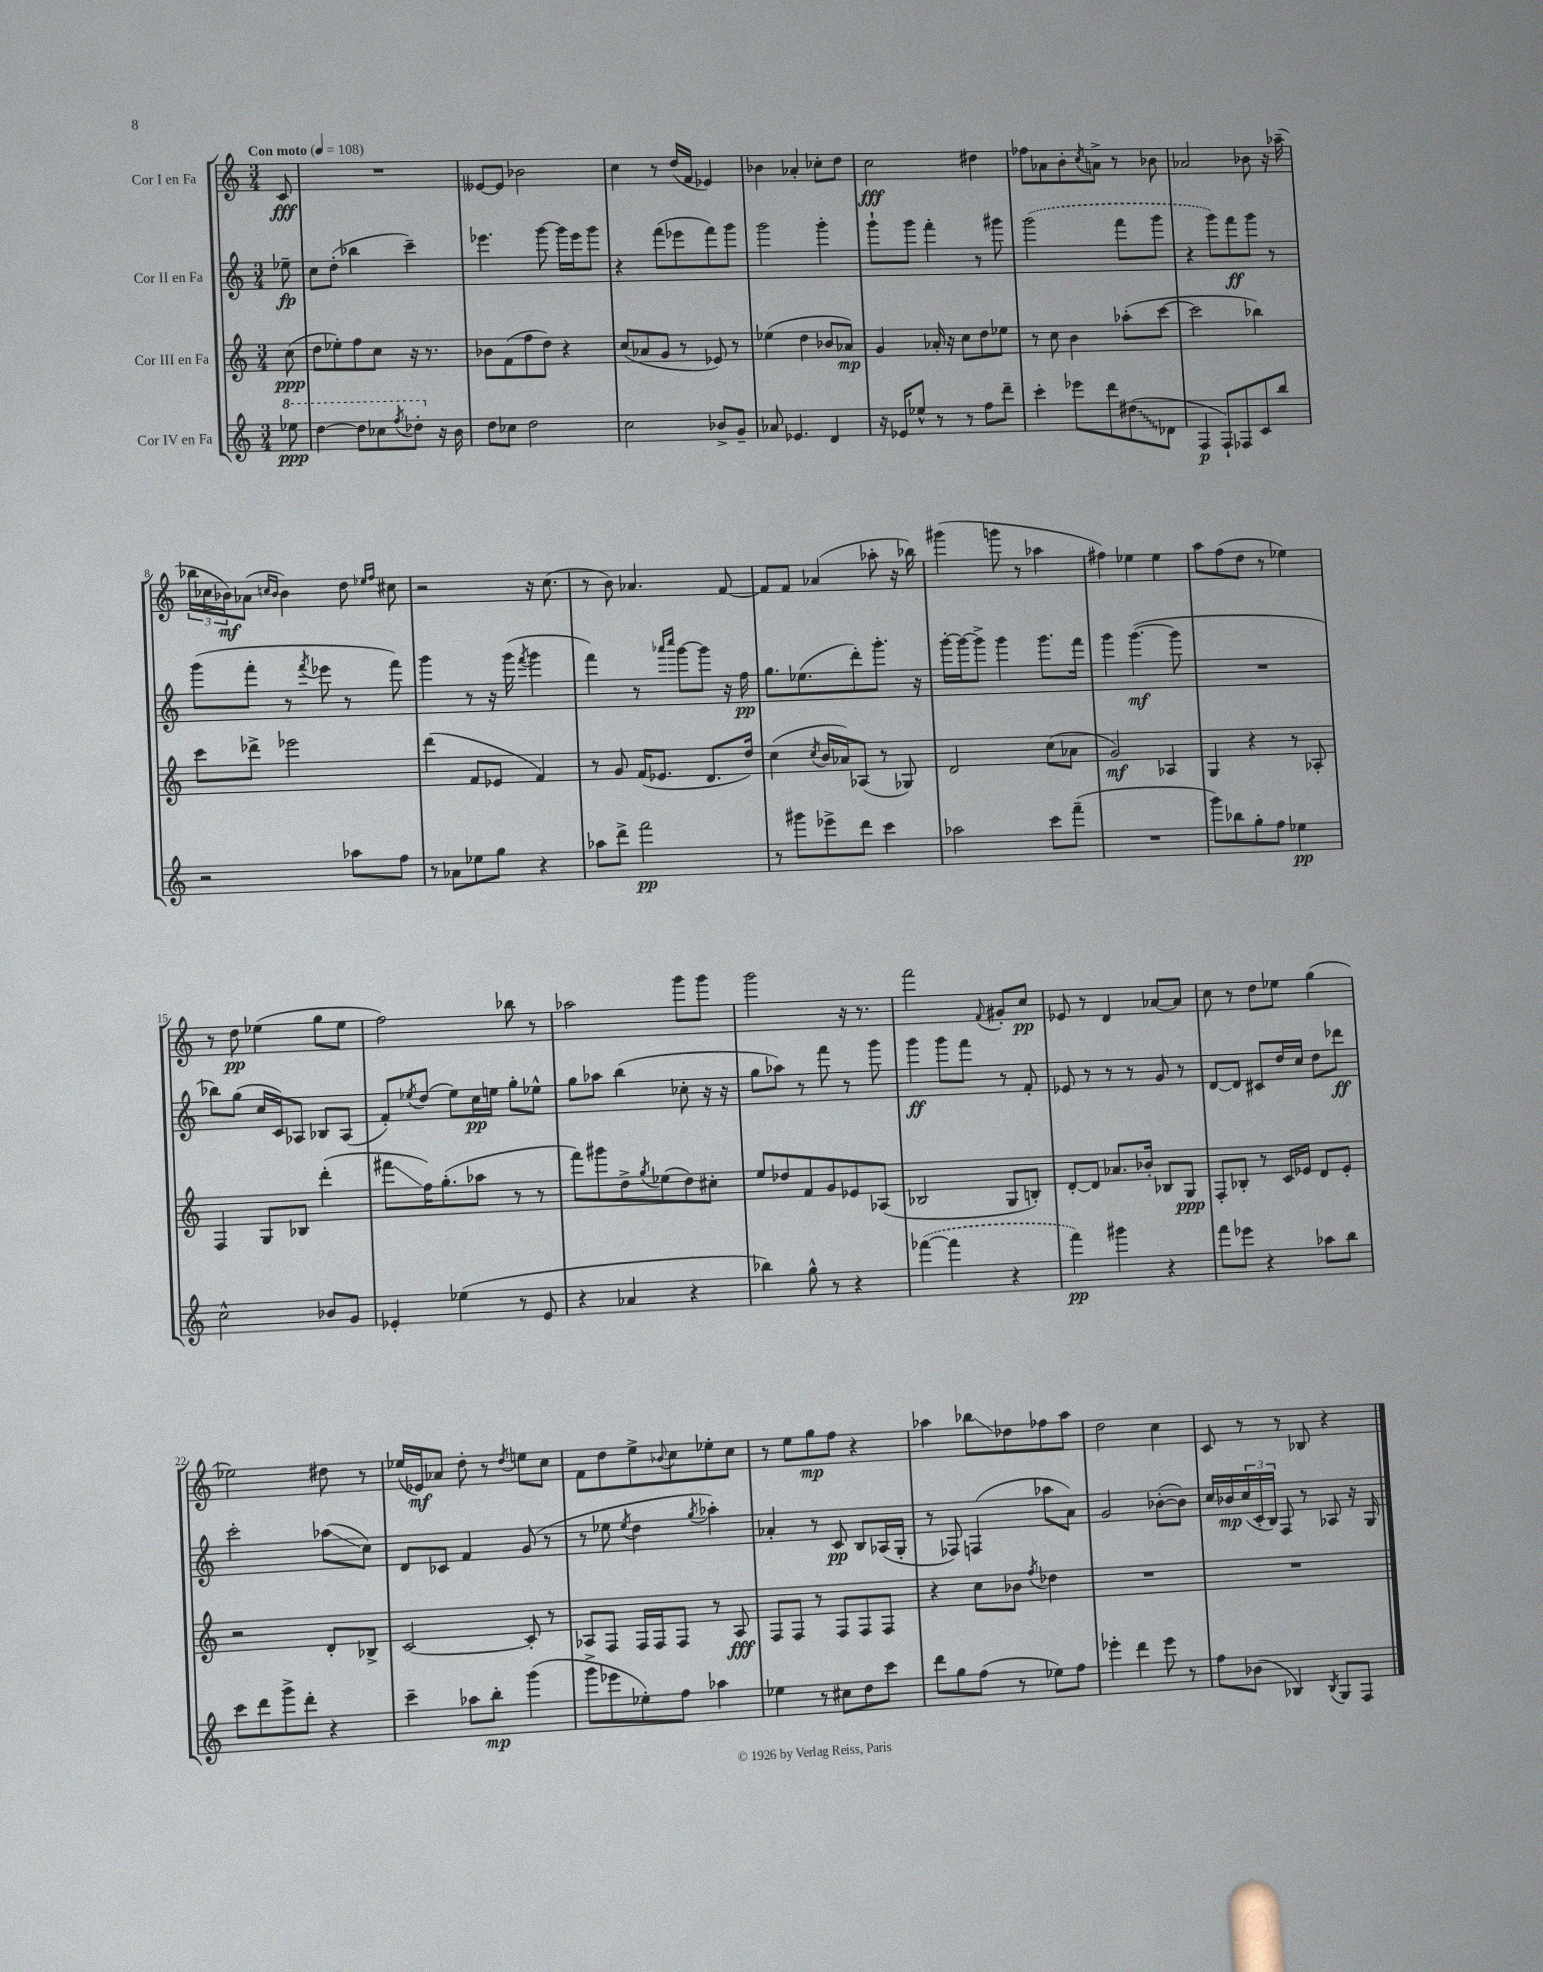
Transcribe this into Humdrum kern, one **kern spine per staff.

**kern	**kern	**kern	**kern
*staff4	*staff3	*staff2	*staff1
*clefG2	*clefG2	*clefG2	*clefG2
*k[]	*k[]	*k[]	*k[]
*M3/4	*M3/4	*M3/4	*M3/4
*MM108	*MM108	*MM108	*MM108
8eee-	(8cc	8ee-~	8c
=	=	=	=
[4ddd	8dd	8cc	2.r
.	8ee-')	(8dd'	.
8ddd]	8ff	4bb-	.
8ccc-	8cc	.	.
8qfff	.	.	.
8ddd-'	16r	4ccc~)	.
.	8.r	.	.
16r	.	.	.
16b	.	.	.
=	=	=	=
8dd	8b-	4.eee-	[8e--
8cc-	(8f	.	8e--]
2dd	8ff	.	2b-
.	8dd)	[8ggg	.
.	4r	16ggg]	.
.	.	16eee-	.
.	.	8ggg	.
=	=	=	=
2cc	(8cc	4r	4cc
.	8a-	.	.
.	8g	(8fff	8r
.	8r	8eee-	(16dd
.	.	.	16f
8b-^	8e-)	8fff)	4e-)
8g~	8r	8ggg	.
=	=	=	=
8a-	(4ee-	2ggg	4b-
4.e-	.	.	.
.	4dd	.	4a-'
4d	8b-	4ggg'	8cc-'
.	8a-)	.	8dd
=	=	=	=
16r	4g	8ggg`	2cc
16e-	.	.	.
8ee-^^	.	8ggg	.
8r	16a-'	4fff'	.
.	16r	.	.
8r	8cc	.	.
8ff	8dd	8r	4dd#
8ddd~	8ee-	8ggg#	.
=	=	=	=
4ccc'	8r	(2ggg	8ff-
.	8cc	.	8a-
8eee-	4b	.	8b'
.	.	.	8qcc
8ddd	.	.	8a^
(8dd#	(8aa-'	8fff	8r
8d-	[8ccc	8ggg	8b-
=	=	=	=
4F	2ccc]	4r	2a-
8F`)	.	8ggg)	.
8F-	.	8fff	.
8c	4bb-)	8ggg	8b-
8bb	.	8r	16r
.	.	.	(16aa-~
=	=	=	=
2r	8ccc	(8ggg	24bb-
.	.	.	24cc-
.	.	.	24b-)
.	8ddd-^	8fff'	(8a-
.	.	.	16qqcc
.	.	.	16qqb-
.	2eee-	8r	4b-)
.	.	8qfff	.
.	.	8eee-	.
8aa-	.	8r	8dd
.	.	.	16qqee-
.	.	.	16qqff
8ff	.	8fff)	8cc#
=	=	=	=
8r	(4ddd	4ggg	2r
8a-	.	.	.
8ee-	8f	8r	.
8gg	8e-	16r	.
.	.	(16ggg	.
.	.	8qfff	.
4r	4f)	4ggg	16r
.	.	.	(8.cc
=	=	=	=
8aa-	8r	4fff)	8r
8ddd^	8g	.	8b)
2fff	(16f	8r	4.a-
.	8.e-	.	.
.	.	16qqaaa-	.
.	.	16qqcccc	.
.	.	[8ggg	.
.	8.d	8ggg]	.
.	.	16r	[8f
.	16dd)	16ff	.
=	=	=	=
8r	(4cc	8.gg	8f]
8ggg#	.	.	8f
.	.	(8.ee-	.
.	8qcc	.	.
8eee-^	16b	.	(4a-
.	16a-)	.	.
8ddd	(8A-	8ddd')	.
4ccc	8r	8.ggg'	8aa-'
.	8G-)	.	16r
.	.	16r	16bb-)
=	=	=	=
2aa-	2d	[16ggg'	(4ggg#
.	.	16ggg_	.
.	.	8ggg^]	.
.	.	4ggg	8ggg
.	.	.	8r
8ccc	(8cc	8.ggg	4aa-
(8fff~	8a-	.	.
.	.	16fff	.
=	=	=	=
2.r	2g)	4ggg	4ff#)
.	.	([4.ggg	4ee-
.	4A-	.	4ee-
.	.	8ggg]	.
=	=	=	=
8ggg)	4G	2.r	8aa
8bb-	.	.	(8ff
8gg'	4r	.	8dd
8ff	.	.	8r
4ee-	8r	.	4ee-)
.	8A-'	.	.
=	=	=	=
2cc^^	4F	8bb-)	8r
.	.	(8gg	8dd
.	8G	16cc	(4ee-
.	.	16c)	.
.	8B-	8A-	.
8b-	(4ddd'	8B-	8gg
8g	.	(8A-	8ee-
=	=	=	=
4e-'	8fff#	8f')	2ff)
.	.	8qee-	.
.	16ff)	(8dd	.
.	(8.gg'	.	.
(4ee-	.	8ee-)	.
.	8aa-	16cc	.
.	.	16ee	.
8r	8r	8gg'	8bb-
8e-	8r	8ee-^^	8r
=	=	=	=
4r	8fff)	8gg	2aa-
.	8ggg#	8aa-	.
4a-	8dd^	(4bb	.
.	8qgg	.	.
.	(8ee-	.	.
4r	8dd)	8cc-'	8ggg
.	8cc#'	16r	8ggg
.	.	16r	.
=	=	=	=
4bb-)	8ee	8gg	2ggg
.	8dd-	8aa-)	.
8gg^^	8f	8r	.
8r	8g	8fff	.
4r	8e-	8r	16r
.	.	.	8.r
.	(8A-	8ggg	.
=	=	=	=
([4fff-	2B-	4ggg	2fff
4fff-]	.	8ggg	.
.	.	8fff	.
.	.	.	8qqf
4r	8G	8r	8g#'
.	8B')	8f'	8cc
=	=	=	=
4fff)	[8d'	8e-	8e-
.	8d]	8r	8r
4ggg#	8.a-	8r	4d
.	.	8r	.
.	16b-'	.	.
4r	8B-	8g	[8a-
.	8G	8r	8a-]
=	=	=	=
8fff	8F'	[8d	8cc
8eee-	8B-'	8d]	8r
4r	8r	8c#	8dd
.	16c	16dd	8ee-
.	16e-	16cc	.
8aa-	8d	8dd	(4gg
8bb	8e-'	8ddd-	.
=	=	=	=
8ccc	2r	2ccc'	2ee-)
8ddd	.	.	.
8ggg^	.	.	.
8ddd'	.	.	.
4r	8d'	(8aa-	8dd#
.	8B-^	8cc)	8r
=	=	=	=
4ccc~	[2c	8d	(16ee-
.	.	.	16e-)
.	.	8c-	8a-
8aa-	.	4f	8dd'
8bb'	.	.	8r
.	.	.	8qdd
(4ggg	8c']	(8g	8ee
.	8r	8r	8cc
=	=	=	=
8ggg^	8A-	8r	8f
8eee-	8F	8ee-	8dd
.	.	8qee-	.
8ee-')	16F	4dd	8ee^
.	16F	.	.
.	.	.	8qqb-
8ff	8F	.	8cc
.	.	8qgg	.
4aa-	8r	4aa-')	8ee-'
.	8A-	.	8cc
=	=	=	=
4ee-	8F	4a-'	8r
.	8F	.	8ee
8r	8r	8r	8gg
8cc#	8F	8c	8ff
8dd	8F	8B	4r
8ccc	8F	(16A-	.
.	.	16G'	.
=	=	=	=
8ddd	4r	8r	4aa-
8gg	.	8F-)	.
(8ff	8cc	(4F	8bb-
8r	8b-	.	8dd-
.	8qff	.	.
8ee-)	4dd-	8aa-	8ff-
8ff	.	8a)	8aa-
=	=	=	=
4eee-'	2.r	2g	2dd
4ddd	.	.	.
8eee-	.	([8b-'	4cc
8r	.	8b-])	.
=	=	=	=
8ff	2.r	16cc	8c
.	.	16b-	.
(8b-	.	(24cc	8r
.	.	24c'	.
.	.	24B)	.
4B-)	.	8F	8r
.	.	8r	8B-
8qB-	.	.	.
8G	.	8A-	4r
8F	.	16r	.
.	.	16G	.
==	==	==	==
*-	*-	*-	*-
